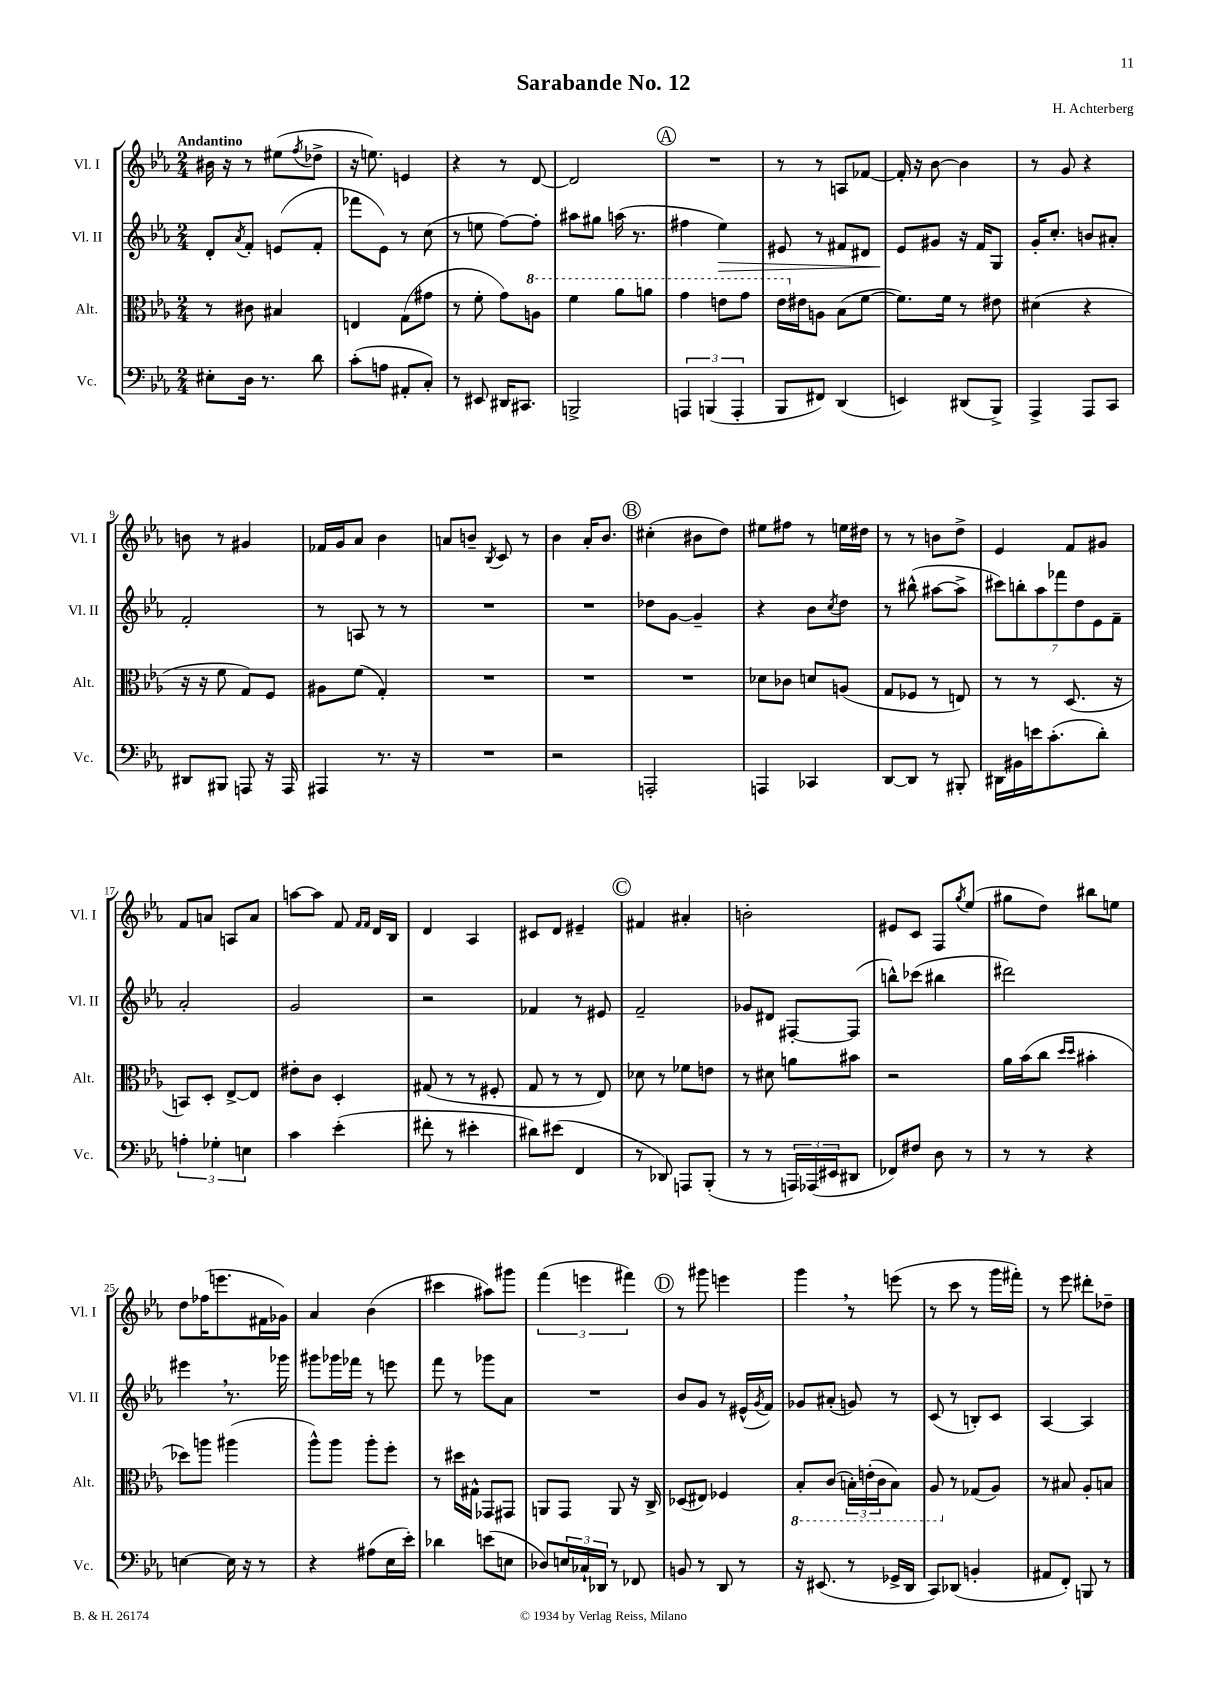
\header { title = "Sarabande No. 12" composer = "H. Achterberg" }
<<
\new StaffGroup <<
\new Staff = "s0" \with { instrumentName = "Vl. I" shortInstrumentName = "Vl. I" } {
    \clef treble \key ees \major \numericTimeSignature \time 2/4 \tempo "Andantino"
    bis'16 r16 r8 eis''8( \acciaccatura { f''8 } des''8-> |
    r16 e''8.) e'4 |
    r4 r8 d'8~ |
    d'2 |
    \mark \markup { \circle "A" } R2 |
    r8 r8 a8 fes'8~ |
    fes'16-. r16 bes'8~ bes'4 |
    r8 g'8 r4 |
    b'8 r8 gis'4 |
    fes'16 g'16 aes'8 bes'4 |
    a'8 b'8-- \acciaccatura { bes8 } c'8 r8 |
    bes'4 aes'16-. bes'8. |
    \mark \markup { \circle "B" } cis''4-.( bis'8 d''8) |
    eis''8 fis''8 r8 e''16 dis''16 |
    r8 r8 b'8 d''8-> |
    ees'4 f'8 gis'8 |
    f'8 a'8 a8 a'8 |
    a''8~ a''8 f'8 \grace { f'16 f'16 } d'16 bes16 |
    d'4 aes4 |
    cis'8 d'8 eis'4-- |
    \mark \markup { \circle "C" } fis'4 ais'4-. |
    b'2-. |
    eis'8 c'8 f8 \acciaccatura { g''8 } ees''8( |
    gis''8 d''8) bis''8 e''8 |
    d''8 fes''16( e'''8. fis'16 ges'16) |
    aes'4 bes'4( |
    cis'''4 ais''8) gis'''8 |
    \tuplet 3/2 { f'''4( e'''4 fis'''4) } |
    \mark \markup { \circle "D" } r8 gis'''8 e'''4 |
    g'''4 \breathe r8 e'''8( |
    r8 c'''8 r8 g'''16 fis'''16-.) |
    r8 ees'''8 dis'''8-. des''8-- \bar "|." |
}
\new Staff = "s1" \with { instrumentName = "Vl. II" shortInstrumentName = "Vl. II" } {
    \clef treble \key ees \major \numericTimeSignature \time 2/4
    d'8-. \acciaccatura { aes'8 } f'8-. e'8( f'8-. |
    fes'''8 ees'8) r8 c''8( |
    r8 e''8 f''8~) f''8-. |
    ais''8 gis''8 a''16( r8. |
    \mark \markup { \circle "A" } fis''4 ees''4\>) |
    eis'8 r8 fis'8 dis'8 |
    ees'8\! gis'8 r16 f'16 g8 |
    g'16-. c''8.-. b'8 ais'8-. |
    f'2-. |
    r8 a8 r8 r8 |
    R2 |
    R2 |
    \mark \markup { \circle "B" } des''8 g'8~ g'4-- |
    r4 bes'8 \acciaccatura { c''8 } d''8 |
    r8 bis''8-^( ais''8~ ais''8-> |
    \tuplet 7/4 { cis'''8) b''8-. aes''8 fes'''8 d''8 ees'8 f'8-- } |
    aes'2-. |
    g'2 |
    r2 |
    fes'4 r8 eis'8 |
    \mark \markup { \circle "C" } f'2-- |
    ges'8 dis'8 fis8~-. fis8( |
    b''8-^) ces'''8( bis''4 |
    dis'''2) |
    eis'''4 \breathe r8. ges'''16 |
    gis'''8 ges'''16 fes'''16 r8 e'''8 |
    f'''8 r8 ges'''8 aes'8 |
    R2 |
    \mark \markup { \circle "D" } bes'8 g'8 r8 eis'16-^( \acciaccatura { g'8 } f'16) |
    ges'8 ais'8-.( g'8) r8 |
    c'8( r8 b8-.) c'8 |
    aes4~ aes4 \bar "|." |
}
\new Staff = "s2" \with { instrumentName = "Alt." shortInstrumentName = "Alt." } {
    \clef alto \key ees \major \numericTimeSignature \time 2/4
    r8 cis'8 bis4 |
    e4 g8( gis'8 |
    r8 f'8-. g'8) \ottava #1 a'8 |
    f''4 aes''8 a''8 |
    \mark \markup { \circle "A" } g''4 e''8 g''8 |
    ees''16 \ottava #0 eis'16 a8 bes8( f'8~ |
    f'8.) f'16 r8 eis'8 |
    dis'4( r4 |
    r16 r16 f'8 g8) f8 |
    ais8 f'8( g4-.) |
    R2 |
    R2 |
    \mark \markup { \circle "B" } R2 |
    des'8 ces'8 d'8 a8( |
    g8 fes8 r8 e8) |
    r8 r8 d8.( r16 |
    b,8) d8-. ees8~-> ees8 |
    eis'8-. c'8 d4-. |
    gis8( r8 r8 fis8-. |
    g8 r8 r8 ees8) |
    \mark \markup { \circle "C" } des'8 r8 fes'8 e'8 |
    r8 dis'8 a'8 bis'8 |
    r2 |
    aes'16 bes'16( c''8 \grace { d''16 d''16 } bis'4-. |
    des''8) a''8 ais''4( |
    aes''8-^) aes''8 aes''8-. f''8-. |
    r8 dis''16 gis16-^ ges,8 gis,8 |
    a,8 g,8 a,8 r16 c16-> |
    \mark \markup { \circle "D" } des8( eis8) fes4 |
    \ottava #-1 bes,8-. c8( \tuplet 3/2 { b,16-.) e16-.( c16 } b,8) |
    aes,8 \ottava #0 r8 ges8( aes8) |
    r8 bis8 aes8-. b8 \bar "|." |
}
\new Staff = "s3" \with { instrumentName = "Vc." shortInstrumentName = "Vc." } {
    \clef bass \key ees \major \numericTimeSignature \time 2/4
    eis8-. d16 r8. d'8 |
    c'8-.( a8 ais,8-. c8-.) |
    r8 eis,8 dis,16 cis,8. |
    b,,2-> |
    \mark \markup { \circle "A" } \tuplet 3/2 { a,,4 b,,4( a,,4-. } |
    bes,,8 fis,8) d,4( |
    e,4) dis,8( bes,,8->) |
    aes,,4-> aes,,8 c,8 |
    dis,8 bis,,8 a,,8 r16 a,,16 |
    ais,,4 r8. r16 |
    R2 |
    r2 |
    \mark \markup { \circle "B" } a,,2-. |
    a,,4 ces,4 |
    d,8~ d,8 r8 bis,,8-. |
    dis,16 bis,16 e'16 c'8.-.( d'8-.) |
    \tuplet 3/2 { a4-. ges4-. e4 } |
    c'4 ees'4-.( |
    fis'8-. r8 eis'4-. |
    dis'8) eis'8( f,4 |
    \mark \markup { \circle "C" } r8 des,8) a,,8 bes,,8-.( |
    r8 r8 \tuplet 3/2 { a,,16) aes,,16( eis,16 } dis,8 |
    fes,8) fis8 d8 r8 |
    r8 r8 r4 |
    e4~ e16 r16 r8 |
    r4 ais8( ees16 ees'16-.) |
    des'4 e'8( e8 |
    des8) \tuplet 3/2 { e16 ces16-! des,16 } r8 fes,8 |
    \mark \markup { \circle "D" } b,8 r8 d,8 r8 |
    r16 eis,8.( r8 ges,16-> d,16 |
    c,8) des,8( b,4-. |
    ais,8 f,8-.) b,,8 r8 \bar "|." |
}
>>
>>
